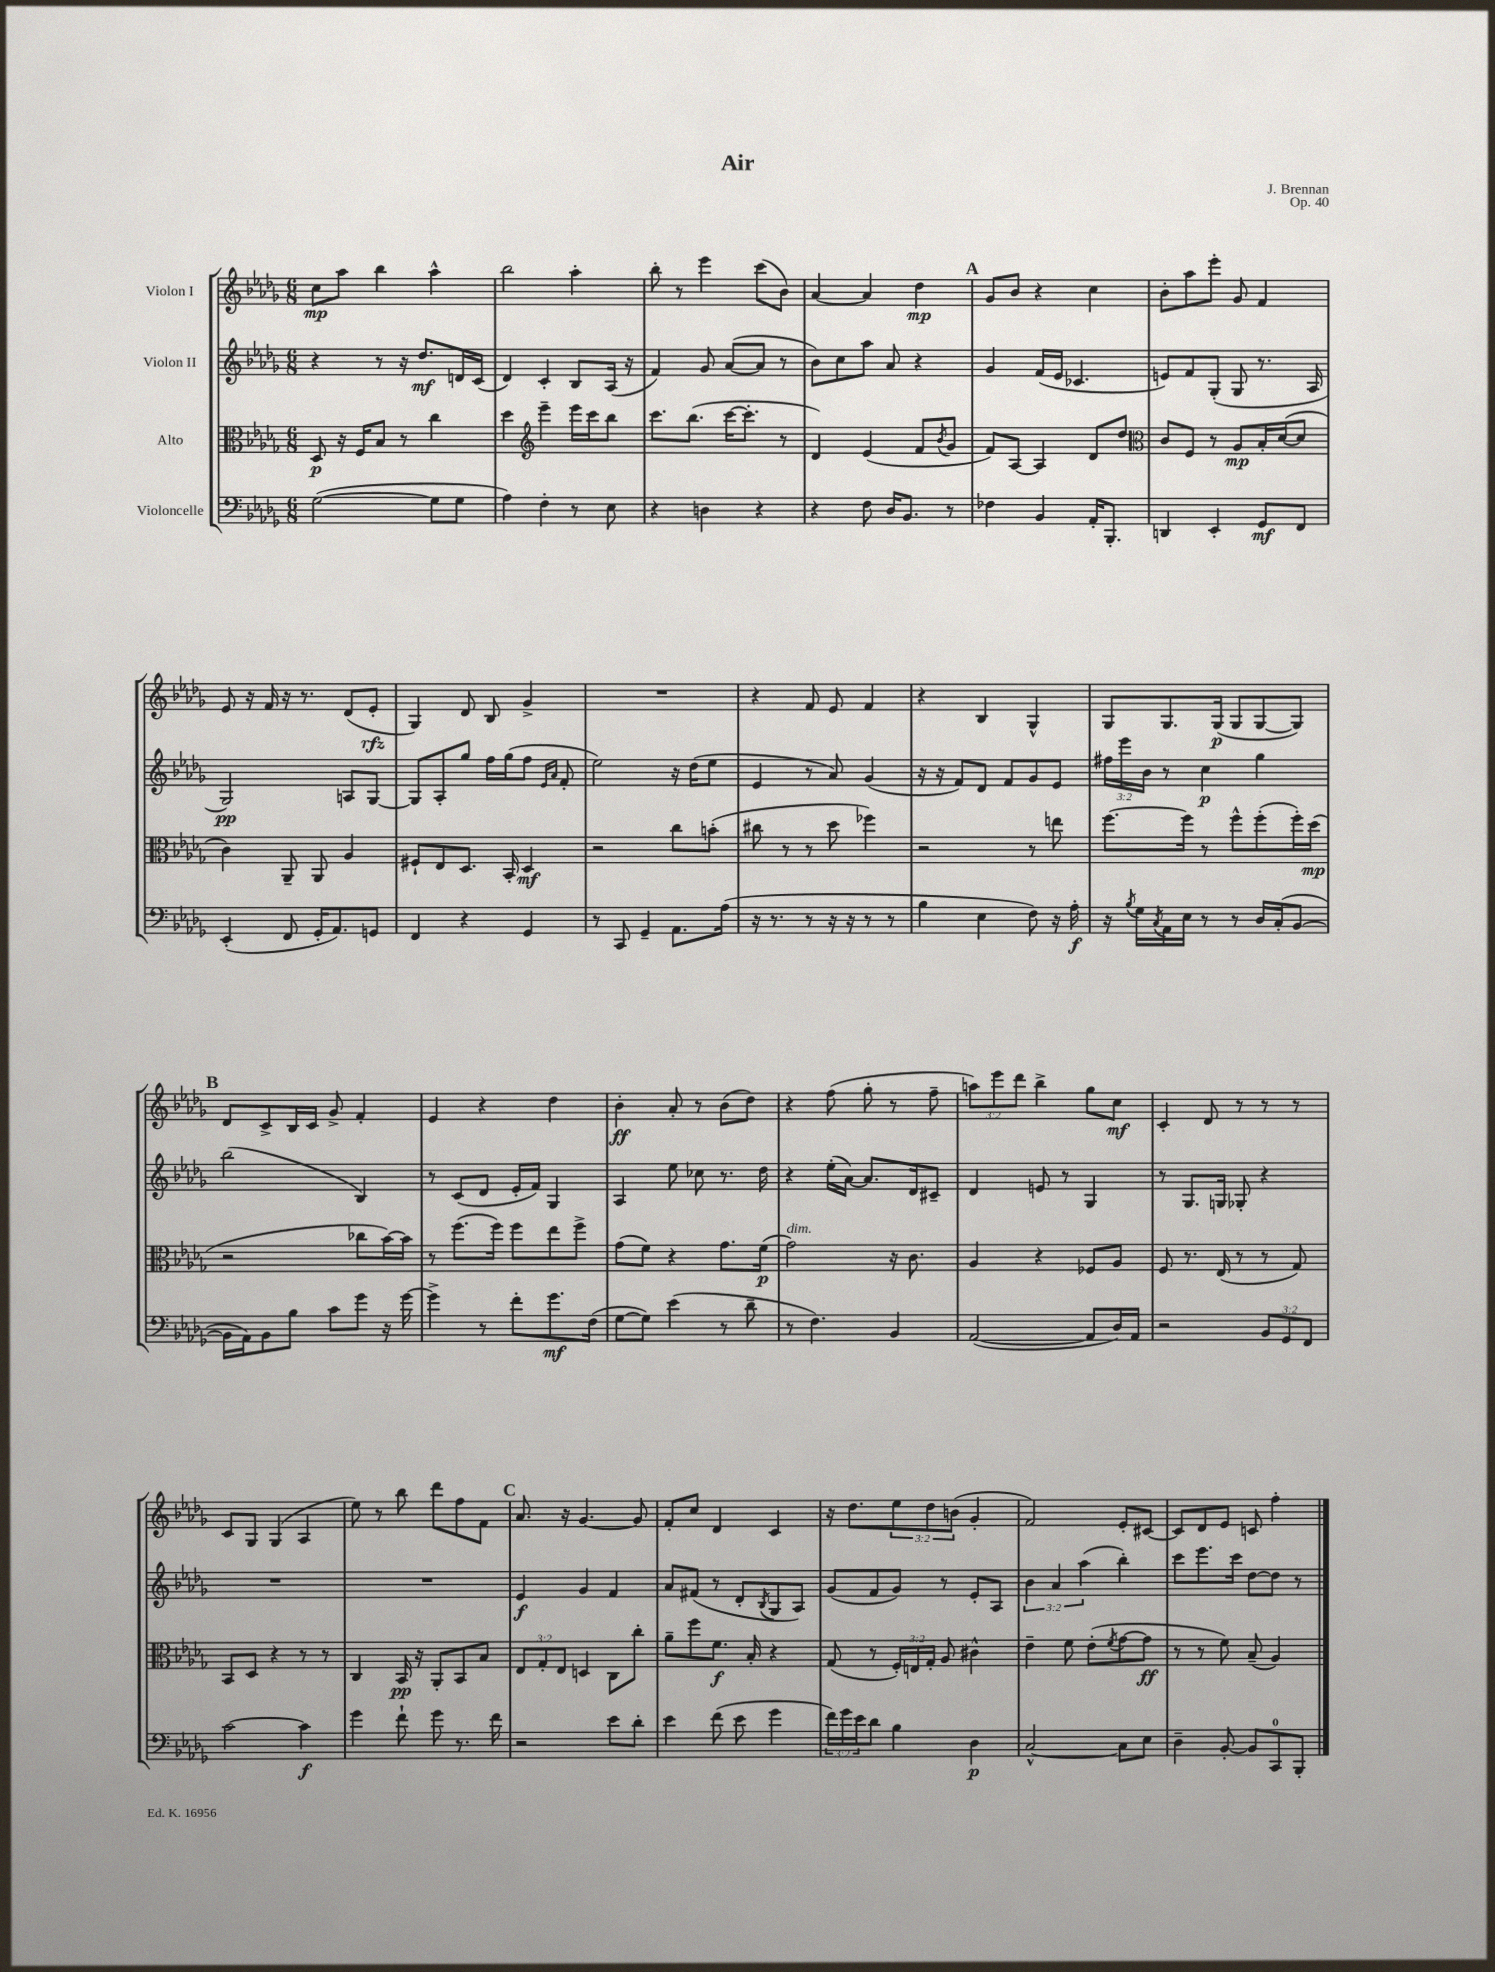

**kern	**kern	**kern	**kern
*staff4	*staff3	*staff2	*staff1
*clefF4	*clefC3	*clefG2	*clefG2
*k[b-e-a-d-g-]	*k[b-e-a-d-g-]	*k[b-e-a-d-g-]	*k[b-e-a-d-g-]
*M6/8	*M6/8	*M6/8	*M6/8
([2G-	8D-	4r	8cc
.	16r	.	8aa-
.	16F	.	.
.	8B-	8r	4bb-
.	8r	16r	.
.	.	8.dd-	.
8G-]	4cc	.	4aa-^^
8G-	.	16d	.
.	.	(16c	.
=	=	=	=
4A-)	4dd-	4d-)	2bb-
*	*clefG2	*	*
4F'	4eee-~	4c'	.
8r	16eee-	8B-	4aa-'
.	16ccc	.	.
8E-	8bb-	(16A-	.
.	.	16r	.
=	=	=	=
4r	8.ccc	4f)	8bb-'
.	.	.	8r
.	(8.bb-	.	.
4D	.	8g-	4eee-
.	[16ccc	([8a-	.
.	8.ccc']	.	.
4r	.	8a-]	(8ccc
.	8r	8r	8b-)
=	=	=	=
4r	4d-)	8b-)	[4a-
.	.	8cc	.
8F	(4e-	8aa-	4a-]
16D-	.	8a-	.
8.BB-	.	.	.
.	8f	4r	4dd-
.	8qb-	.	.
8r	8g-	.	.
=	=	=	=
4F-	8f)	4g-	8g-
.	[8A-	.	8b-
4BB-	4A-]	(16f	4r
.	.	16e-	.
.	.	4.c-	.
16AA-'	8d-	.	4cc
8.BBB-'	.	.	.
.	8dd-	.	.
=	=	=	=
*	*clefC3	*	*
4DD	8c	8e)	8b-'
.	8F	8f	8aa-
4EE-'	8r	(8G-'	8eee-'
.	8A-	8G-	8g-
8GG-	16B-'	8.r	4f
.	([16d-	.	.
8FF	8d-]	.	.
.	.	16A-	.
=	=	=	=
(4EE-'	4c)	2G-)	8e-
.	.	.	16r
.	.	.	16f
8FF	8AA-~	.	16r
.	.	.	8.r
16GG-'	8AA-	.	.
8.AA-)	.	.	.
.	4A-	8A	(8d-
8GG	.	[8G-	8e-'
=	=	=	=
4FF	8F#`	8G-]	4G-)
.	8E-	8A-'	.
4r	8.D-	8gg-	8d-
.	.	16ff	8B-
.	16BB-'	(16gg-	.
4GG-	4D-	8ff	4g-^
.	.	16qqe-	.
.	.	16qqa-	.
.	.	8f'	.
=	=	=	=
8r	2r	2ee-)	2.r
8CC	.	.	.
4GG-~	.	.	.
8.AA-	8cc	16r	.
.	.	(16dd-	.
.	(8b'	8ee-	.
(16A-	.	.	.
=	=	=	=
16r	8cc#	4e-	4r
8.r	.	.	.
.	8r	.	.
8r	8r	8r	8f
16r	8dd-	8a-)	8e-
16r	.	.	.
8r	4ff-)	(4g-	4f
8r	.	.	.
=	=	=	=
4B-	2r	16r	4r
.	.	16r	.
.	.	8f)	.
4E-	.	8d-	4B-
.	.	8f	.
8F)	8r	8g-	4G-^^
16r	8ee	8e-	.
16A-'	.	.	.
=	=	=	=
16r	[8.ff	24ff#	8G-
.	.	24eee-	.
8qB-	.	.	.
16G-	.	.	.
.	.	24b-	.
8qC	.	.	.
16AA-	.	8r	8.G-
16E-	16ff]	.	.
8r	8r	4cc	.
.	.	.	(16G-
8r	8ff^^	.	8G-
16D-	(8ff'	4gg-	[8G-
(16C'	.	.	.
[8BB-	16ff')	.	8G-])
.	(16dd-	.	.
=	=	=	=
16BB-]	2r	(2bb-	8d-
16AA-)	.	.	.
8BB-	.	.	8c^
8B-	.	.	16B-
.	.	.	16c
8c	.	.	8g-^
8g-	8cc-	4B-)	4f'
16r	[16b-)	.	.
[16g-	16b-]	.	.
=	=	=	=
4g-^]	8r	8r	4e-
.	(8.ff	(8c	.
8r	.	8d-	4r
.	16ff)	.	.
8f'	8ff	16e-'	.
.	.	16f)	.
8.g-	8ee-	4G-	4dd-
.	8ff^	.	.
(16F	.	.	.
=	=	=	=
[8G-	(8g-	4A-	4b-'
8G-])	8f)	.	.
(4e-	4r	8ee-	8a-'
.	.	8cc-	8r
8r	8.g-	8.r	(8b-
8d-~	.	.	8dd-)
.	(16f	16dd-	.
=	=	=	=
8r	2g-)	4r	4r
4.F)	.	.	.
.	.	(16ee-'	(8ff
.	.	[16a-)	.
.	.	8.a-]	8gg-'
4BB-	16r	.	8r
.	8.c	16d-	.
.	.	8c#~	8ff~
=	=	=	=
([2AA-	4A-	4d-	12aa)
.	.	.	12eee-
.	.	.	12ddd-
.	4r	8e	4bb-^
.	.	8r	.
8AA-]	8F-	4G-	8gg-
16D-)	8A-	.	8cc
16AA-	.	.	.
=	=	=	=
2r	8F	8r	4c'
.	8.r	8.G-	.
.	.	.	8d-
.	(16E-	16G	.
.	8r	8G-'	8r
12BB-	8r	4r	8r
12GG-	.	.	.
.	8G-)	.	8r
12FF	.	.	.
=	=	=	=
[2c	8BB-	2.r	8c
.	8D-	.	8G-
.	4r	.	(4G-
4c]	8r	.	4A-
.	8r	.	.
=	=	=	=
4g-	4C	2.r	8ee-)
.	.	.	8r
8f`	16BB-	.	8bb-
.	16r	.	.
8g-	8AA-'	.	8ddd-
8.r	8BB-	.	8ff
.	8B-	.	8f
16f	.	.	.
=	=	=	=
2r	12E-	4e-	8.a-
.	12G-'	.	.
.	12E-	.	.
.	.	.	16r
.	4D	4g-	[4.g-
8e-	8C	4f	.
8d-'	8cc'	.	8g-]
=	=	=	=
4e-	8a-~	8a-	8f'
.	8ff	(8f#	8cc
(8f	8.f	8r	4d-
8e-	.	8d-'	.
.	16B-'	.	.
.	.	8qB-	.
4g-	4r	8G-	4c
.	.	8A-)	.
=	=	=	=
24f)	(8G-	(8g-	16r
24g-	.	.	.
.	.	.	8.dd-
24e-	.	.	.
8d-	8r	8f	.
4B-	24F')	8g-)	12ee-
.	24E	.	.
.	24G-'	.	12dd-
.	8A-	8r	.
.	.	.	(12b
4D-	4c#^^	8e-'	4g-'
.	.	8A-	.
=	=	=	=
[2C^^	4e-~	6b-	2f)
.	.	6a-	.
.	8f	.	.
.	.	(6aa-	.
.	(8e-'	.	.
.	8qf	.	.
8C]	[8g-	4bb-')	8e-'
8E-	8g-]	.	[8c#
=	=	=	=
4D-~	8r	8ccc	8c#]
.	8r	8.eee-	8d-
[8BB-'	8f)	.	8e-
.	.	16ccc	.
8BB-]	(8B-~	[8dd-	8c
8CC	4A-)	8dd-]	4ff'
8BBB-'	.	8r	.
==	==	==	==
*-	*-	*-	*-
